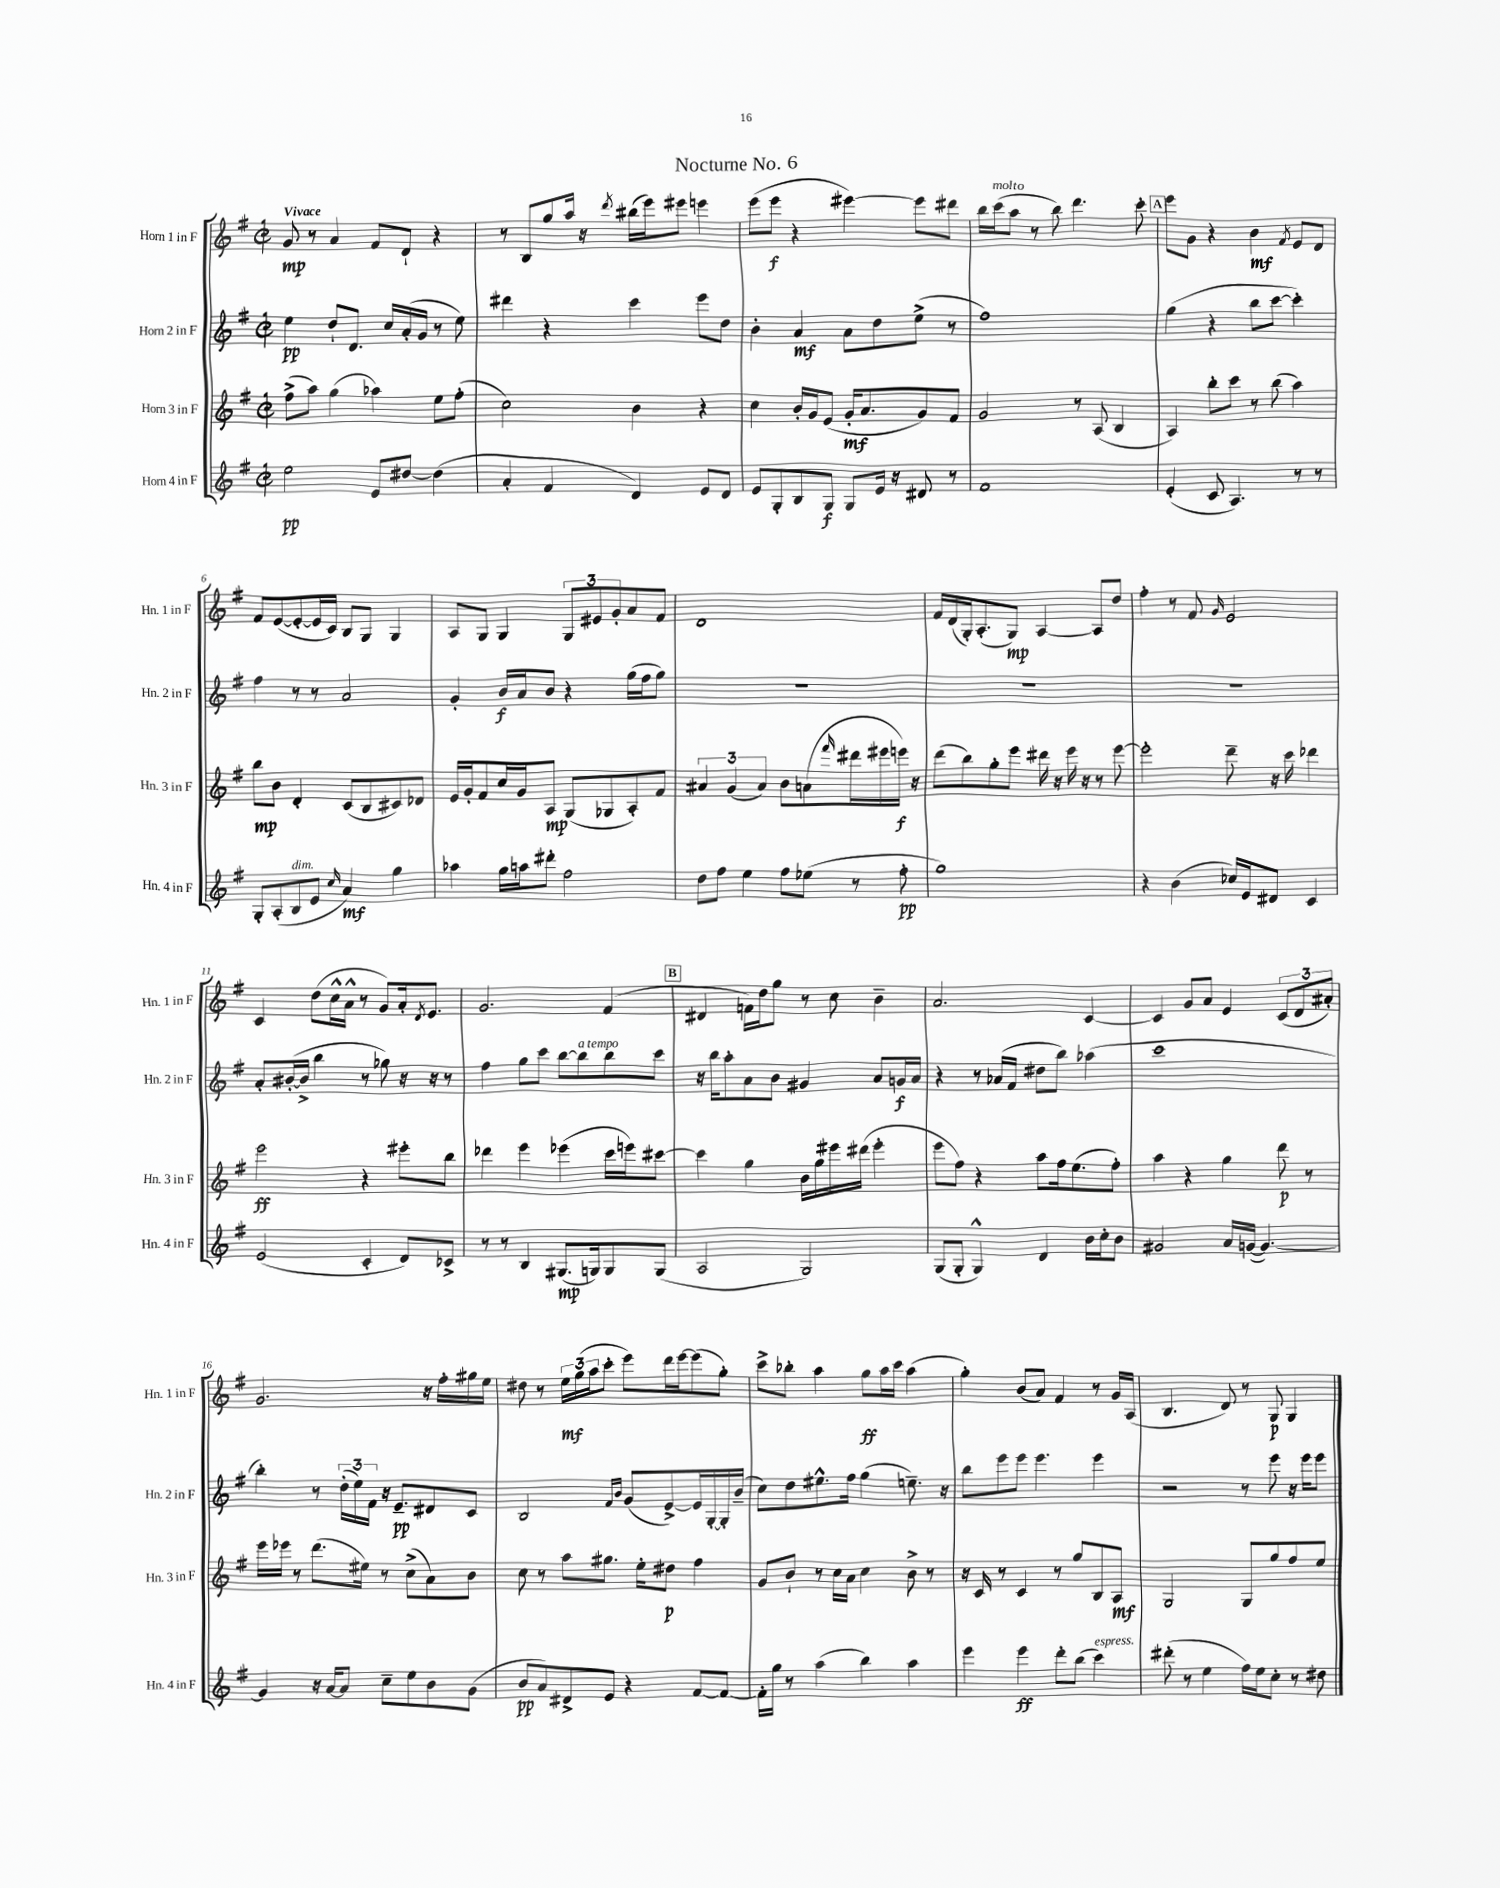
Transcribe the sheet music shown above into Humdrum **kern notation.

**kern	**dynam	**kern	**dynam	**kern	**dynam	**kern	**dynam
*part4	*part4	*part3	*part3	*part2	*part2	*part1	*part1
*staff4	*staff4	*staff3	*staff3	*staff2	*staff2	*staff1	*staff1
*I"Horn 4 in F	*	*I"Horn 3 in F	*	*I"Horn 2 in F	*	*I"Horn 1 in F	*
*I'Hn. 4 in F	*	*I'Hn. 3 in F	*	*I'Hn. 2 in F	*	*I'Hn. 1 in F	*
*clefG2	*	*clefG2	*	*clefG2	*	*clefG2	*
*k[f#]	*	*k[f#]	*	*k[f#]	*	*k[f#]	*
*M2/2	*	*M2/2	*	*M2/2	*	*M2/2	*
*met(c|)	*	*met(c|)	*	*met(c|)	*	*met(c|)	*
=1	=1	=1	=1	=1	=1	=1	=1
!	!	!	!	!	!	!LO:TX:a:B:t=Vivace	!
2ee\	pp	(8ff#^\L	.	4ee\	pp	8g/	mp
.	.	8aa\J)	.	.	.	8r	.
.	.	(4gg\	.	8dd`/L	.	4a/	.
.	.	.	.	8.d/J	.	.	.
8e/L	.	4aa-X\)	.	.	.	8f#/L	.
.	.	.	.	16cc/LL	.	.	.
[8dd#X/J	.	.	.	(16a'/	.	8d`/J	.
.	.	.	.	16g/JJ	.	.	.
(4dd#\]	.	8ee\L	.	8r	.	4r	.
.	.	(8ff#'\J	.	8ee\)	.	.	.
=2	=2	=2	=2	=2	=2	=2	=2
4a'/	.	2cc\)	.	4ddd#X\	.	8r	.
.	.	.	.	.	.	8B/L	.
4f#/	.	.	.	4r	.	8gg/	.
.	.	.	.	.	.	16aa/Jk	.
.	.	.	.	.	.	16r	.
.	.	.	.	.	.	8qddd/	.
4d/)	.	4b\	.	4ccc\	.	(16bb#X\LL	.
.	.	.	.	.	.	16eee\J)	.
.	.	.	.	.	.	8eee#X\J	.
8e/L	.	4r	.	8eee\L	.	4eeen\	.
8d/J	.	.	.	8dd\J	.	.	.
=3	=3	=3	=3	=3	=3	=3	=3
8e/L	.	4cc\	.	4b'\	.	(8eee\L	.
8G'/	.	.	.	.	.	8eee\J	f
8B/	.	16b'/LL	.	4a/	mf	4r	.
.	.	16g/J	.	.	.	.	.
8G/J	f	(8e/J	.	.	.	.	.
8G/L	.	16g'/KL	mf	8a\L	.	[4eee#X\)	.
.	.	8.a/	.	.	.	.	.
16e/Jk	.	.	.	8dd\	.	.	.
16r	.	.	.	.	.	.	.
8d#X/	.	8g/)	.	(8ee^\J	.	8eee#\L]	.
8r	.	8f#/J	.	8r	.	8ddd#X\J	.
=4	=4	=4	=4	=4	=4	=4	=4
1f#	.	2g/	.	1ff#)	.	16bb\LL	.
!	!	!	!	!	!	!LO:TX:a:i:t=molto	!
.	.	.	.	.	.	(16ccc\J	.
.	.	.	.	.	.	8aa\J	.
.	.	.	.	.	.	8r	.
.	.	.	.	.	.	8bb\)	.
.	.	8r	.	.	.	4.ddd\	.
.	.	(8A/	.	.	.	.	.
.	.	4B/	.	.	.	.	.
.	.	.	.	.	.	8ccc'\	.
!!LO:REH:place=s1:t=A
=5	=5	=5	=5	=5	=5	=5	=5
(4e'/	.	4A/)	.	(4gg\	.	8eee\L	.
.	.	.	.	.	.	8g\J	.
8c/	.	8bb'\L	.	4r	.	4r	.
4.A/)	.	8ccc\J	.	.	.	.	.
.	.	8r	.	8bb\L	.	4b\	mf
.	.	(8bb\	.	[8ccc\J	.	.	.
.	.	.	.	.	.	8qf#/	.
8r	.	4aa\)	.	4ccc'\])	.	8e/L	.
8r	.	.	.	.	.	8d/J	.
!!LO:LB:g=z
=6	=6	=6	=6	=6	=6	=6	=6
8G'/L	.	8bb\L	mp	4ff#\	.	8f#/L	.
(8A'/	.	8b\J	.	.	.	([8e/	.
!LO:TX:a:i:t=dim.	!	!	!	!	!	!	!
8B/	.	4d'/	.	8r	.	8e'/_	.
8e/J	.	.	.	8r	.	16e/L]	.
.	.	.	.	.	.	16c/JJ)	.
16qqcc/	.	.	.	.	.	.	.
4a/)	mf	(8c/L	.	2a/	.	8B/L	.
.	.	8B/	.	.	.	8G/J	.
4gg\	.	8c#X/)	.	.	.	4G/	.
.	.	8d-X/J	.	.	.	.	.
=7	=7	=7	=7	=7	=7	=7	=7
4aa-X\	.	16e/LL	.	4g'/	.	8A/L	.
.	.	16g'/J	.	.	.	.	.
.	.	8f#/	.	.	.	8G/J	.
16gg\LL	.	16cc/L	.	16b/LL	f	4G/	.
16aan\J	.	16g/J	.	16a/J	.	.	.
8ddd#X'\J	.	8A/J	mp	8b/J	.	.	.
2ff#\	.	(8G/L	.	4r	.	12G/L	.
.	.	.	.	.	.	12e#X/	.
.	.	8G-X/	.	.	.	.	.
.	.	.	.	.	.	12g'/	.
.	.	8A'/)	.	(16gg\LL	.	8a/	.
.	.	.	.	16ff#\J	.	.	.
.	.	8f#/J	.	8gg\J)	.	8f#/J	.
=8	=8	=8	=8	=8	=8	=8	=8
8dd\L	.	6a#X/	.	1r	.	1d	.
8ff#\J	.	.	.	.	.	.	.
.	.	(6g/	.	.	.	.	.
4ee\	.	.	.	.	.	.	.
.	.	6a#/)	.	.	.	.	.
8ff#\L	.	8b\L	.	.	.	.	.
(8ee-X\J	.	(8an\	.	.	.	.	.
.	.	16qqfff#/	.	.	.	.	.
8r	.	16ddd#X\L	.	.	.	.	.
.	.	16eee#X\	.	.	.	.	.
8ff#'\	pp	16eeen\JJ)	f	.	.	.	.
.	.	16r	.	.	.	.	.
=9	=9	=9	=9	=9	=9	=9	=9
1gg)	.	(8ddd\L	.	1r	.	16f#/LL	.
.	.	.	.	.	.	(16d/	.
.	.	8bb\)	.	.	.	16G'/J)	.
.	.	.	.	.	.	(8.A'/	.
.	.	8gg'\	.	.	.	.	.
.	.	8eee\J	.	.	.	8G/J)	mp
.	.	16ddd#X\	.	.	.	[4A/	.
.	.	16r	.	.	.	.	.
.	.	16eee\	.	.	.	.	.
.	.	16r	.	.	.	.	.
.	.	8r	.	.	.	8A/L]	.
.	.	[8eee\	.	.	.	8dd/J	.
=10	=10	=10	=10	=10	=10	=10	=10
4r	.	2eee'\]	.	1r	.	4ff#'\	.
(4b\	.	.	.	.	.	8r	.
.	.	.	.	.	.	8f#/	.
.	.	.	.	.	.	16qqg/	.
16cc-X/LL)	.	8ddd~\	.	.	.	2e/	.
16e/J	.	.	.	.	.	.	.
8d#X/J	.	16r	.	.	.	.	.
.	.	16ccc\	.	.	.	.	.
4c/	.	4ddd-X\	.	.	.	.	.
!!LO:LB:g=z
=11	=11	=11	=11	=11	=11	=11	=11
(2e/	.	2eee\	ff	8a'/L	.	4c/	.
.	.	.	.	([16b#X'/L	.	.	.
.	.	.	.	16b#^/JJ]	.	.	.
.	.	.	.	4bb\	.	(8dd\L	.
.	.	.	.	.	.	16cc^^\L	.
.	.	.	.	.	.	16a^^\JJ	.
4c'/	.	4r	.	8r	.	8r	.
.	.	.	.	8gg-X\)	.	8g/L)	.
8d/L)	.	8eee#X'\L	.	16r	.	16a'/k	.
.	.	.	.	.	.	8qd/	.
.	.	.	.	16r	.	8.e/J	.
8c-X^/J	.	8bb\J	.	8r	.	.	.
=12	=12	=12	=12	=12	=12	=12	=12
8r	.	4ddd-X\	.	4ff#\	.	2.g/	.
8r	.	.	.	.	.	.	.
4B/	.	4eee\	.	8gg\L	.	.	.
.	.	.	.	8ccc\J	.	.	.
(8.G#X/L	mp	(4eee-X\	.	[8bb\L	.	.	.
!	!	!	!	!LO:TX:a:i:t=a tempo	!	!	!
.	.	.	.	8bb\]	.	.	.
16Gn/k)	.	.	.	.	.	.	.
8G/	.	16ccc\LL	.	8bb\	.	(4f#/	.
.	.	16eeen\J)	.	.	.	.	.
(8G/J	.	[8ccc#X\J	.	8ccc\J	.	.	.
!!LO:REH:place=s1:t=B
=13	=13	=13	=13	=13	=13	=13	=13
2A/	.	4ccc#\]	.	16r	.	4d#X/	.
.	.	.	.	16bb\KL	.	.	.
.	.	.	.	8aa'\	.	.	.
.	.	4gg\	.	8a\	.	16fn\LL)	.
.	.	.	.	.	.	16dd\J	.
.	.	.	.	8b\J	.	8gg\J	.
2G/)	.	16b\LL	.	4g#X/	.	8r	.
.	.	16gg\	.	.	.	.	.
.	.	16eee#X\	.	.	.	8cc\	.
.	.	(16ddd#X\JJ	.	.	.	.	.
.	.	4eee#'\	.	8a/L	.	4b~\	.
.	.	.	.	16gn/L	f	.	.
.	.	.	.	16a/JJ	.	.	.
=14	=14	=14	=14	=14	=14	=14	=14
(8G/L	.	8eee\L	.	4r	.	2.a/	.
8G'/J	.	8ff#\J)	.	.	.	.	.
4G^^/)	.	4r	.	8r	.	.	.
.	.	.	.	(16a-X/LL	.	.	.
.	.	.	.	16f#/JJ	.	.	.
4d/	.	8aa\L	.	8dd#X\L	.	.	.
.	.	16ff#\k	.	8bb\J)	.	.	.
.	.	(8.ee\	.	.	.	.	.
16b\LL	.	.	.	(4aa-X\	.	[4c/	.
16cc'\J	.	.	.	.	.	.	.
8b\J	.	8ff#'\J)	.	.	.	.	.
=15	=15	=15	=15	=15	=15	=15	=15
2g#X/	.	4aa\	.	1ccc	.	4c/]	.
.	.	4r	.	.	.	8g/L	.
.	.	.	.	.	.	8a/J	.
16a/LL	.	4gg\	.	.	.	4e/	.
([16gn/JJ	.	.	.	.	.	.	.
4.g/_)	.	.	.	.	.	.	.
.	.	8ddd\	p	.	.	(12c/L	.
.	.	.	.	.	.	12d/	.
.	.	8r	.	.	.	.	.
.	.	.	.	.	.	12a#X'/J)	.
!!LO:LB:g=z
=16	=16	=16	=16	=16	=16	=16	=16
4g/]	.	16eee\LL	.	4bb'\)	.	2.g/	.
.	.	16eee-X\JJ	.	.	.	.	.
.	.	8r	.	.	.	.	.
16r	.	(8.ddd\L	.	8r	.	.	.
[16a/KL	.	.	.	.	.	.	.
8a/J]	.	.	.	(24dd'\LL	.	.	.
.	.	.	.	24ee\)	.	.	.
.	.	16ee#X\Jk)	.	.	.	.	.
.	.	.	.	24f#\JJ	.	.	.
8cc~\L	.	8r	.	16r	.	.	.
.	.	.	.	8.e~/L	pp	.	.
8ee\	.	(8cc^\L	.	.	.	.	.
8b\	.	8a\)	.	8d#X/	.	16r	.
.	.	.	.	.	.	16ff#'\LL	.
(8g\J	.	8b\J	.	8c/J	.	16gg#X\	.
.	.	.	.	.	.	16ee\JJ	.
=17	=17	=17	=17	=17	=17	=17	=17
8b/L	pp	8cc\	.	2B/	.	8dd#X\	.
8a/)	.	8r	.	.	.	8r	.
8d#X^/	.	8aa\L	.	.	.	24ee\LL	mf
.	.	.	.	.	.	(24gg\	.
.	.	.	.	.	.	24aa\J	.
8e/J	.	8.gg#X\J	.	.	.	8ccc'\J	.
.	.	.	.	16qqf#/LL	.	.	.
.	.	.	.	16qqb/JJ	.	.	.
4r	.	.	.	(8g/L	.	8eee\L)	.
.	.	16ee'\KL	.	.	.	.	.
.	.	8dd#X\J	p	[8e^/)	.	16ddd\L	.
.	.	.	.	.	.	[16eee\J	.
[8f#/L	.	4ff#\	.	16e/L]	.	(8eee\]	.
.	.	.	.	[16G'/	.	.	.
8f#/J_	.	.	.	16G'/]	.	8gg'\J)	.
.	.	.	.	(16b~/JJ	.	.	.
=18	=18	=18	=18	=18	=18	=18	=18
16f#'\LL]	.	8g/L	.	8cc\L)	.	8ccc^\L	.
16gg\JJ	.	.	.	.	.	.	.
8r	.	8b`/J	.	8dd\	.	8bb-X'\J	.
(4aa\	.	8r	.	8.ee#X^^\	.	4aa\	.
.	.	16cc\LL	.	.	.	.	.
.	.	16a\JJ	.	16ff#\Jk	.	.	.
4bb\)	.	4cc\	.	(4gg\	.	8gg\L	ff
.	.	.	.	.	.	16aa\L	.
.	.	.	.	.	.	16ccc\JJ	.
4aa\	.	8b^\	.	8.een~\)	.	(4aa\	.
.	.	8r	.	.	.	.	.
.	.	.	.	16r	.	.	.
=19	=19	=19	=19	=19	=19	=19	=19
4eee\	.	16r	.	8bb\L	.	4gg'\)	.
.	.	16c/	.	.	.	.	.
.	.	8r	.	8eee\	.	.	.
4eee\	ff	4c/	.	8eee\J	.	(8b/L	.
.	.	.	.	4.eee\	.	8a/J)	.
8ddd'\L	.	8r	.	.	.	4f#/	.
(8bb\J	.	8gg/L	.	.	.	.	.
!LO:TX:a:i:t=espress.	!	!	!	!	!	!	!
4ccc\)	.	8B/	.	4eee\	.	8r	.
.	.	8A/J	mf	.	.	16g/LL	.
.	.	.	.	.	.	(16A/JJ	.
=20	=20	=20	=20	=20	=20	=20	=20
(8ddd#X'\	.	2G/	.	2r	.	4.B/	.
8r	.	.	.	.	.	.	.
4ee\	.	.	.	.	.	.	.
.	.	.	.	.	.	8d/)	.
16ff#\LL)	.	8G/L	.	8r	.	8r	.
16ee\J	.	.	.	.	.	.	.
8cc'\J	.	8gg/	.	8eee\	.	8G/	p
8r	.	8ff#/	.	16r	.	4G/	.
.	.	.	.	16eee\KL	.	.	.
8dd#X\	.	8ee/J	.	8eee\J	.	.	.
==	==	==	==	==	==	==	==
*-	*-	*-	*-	*-	*-	*-	*-
